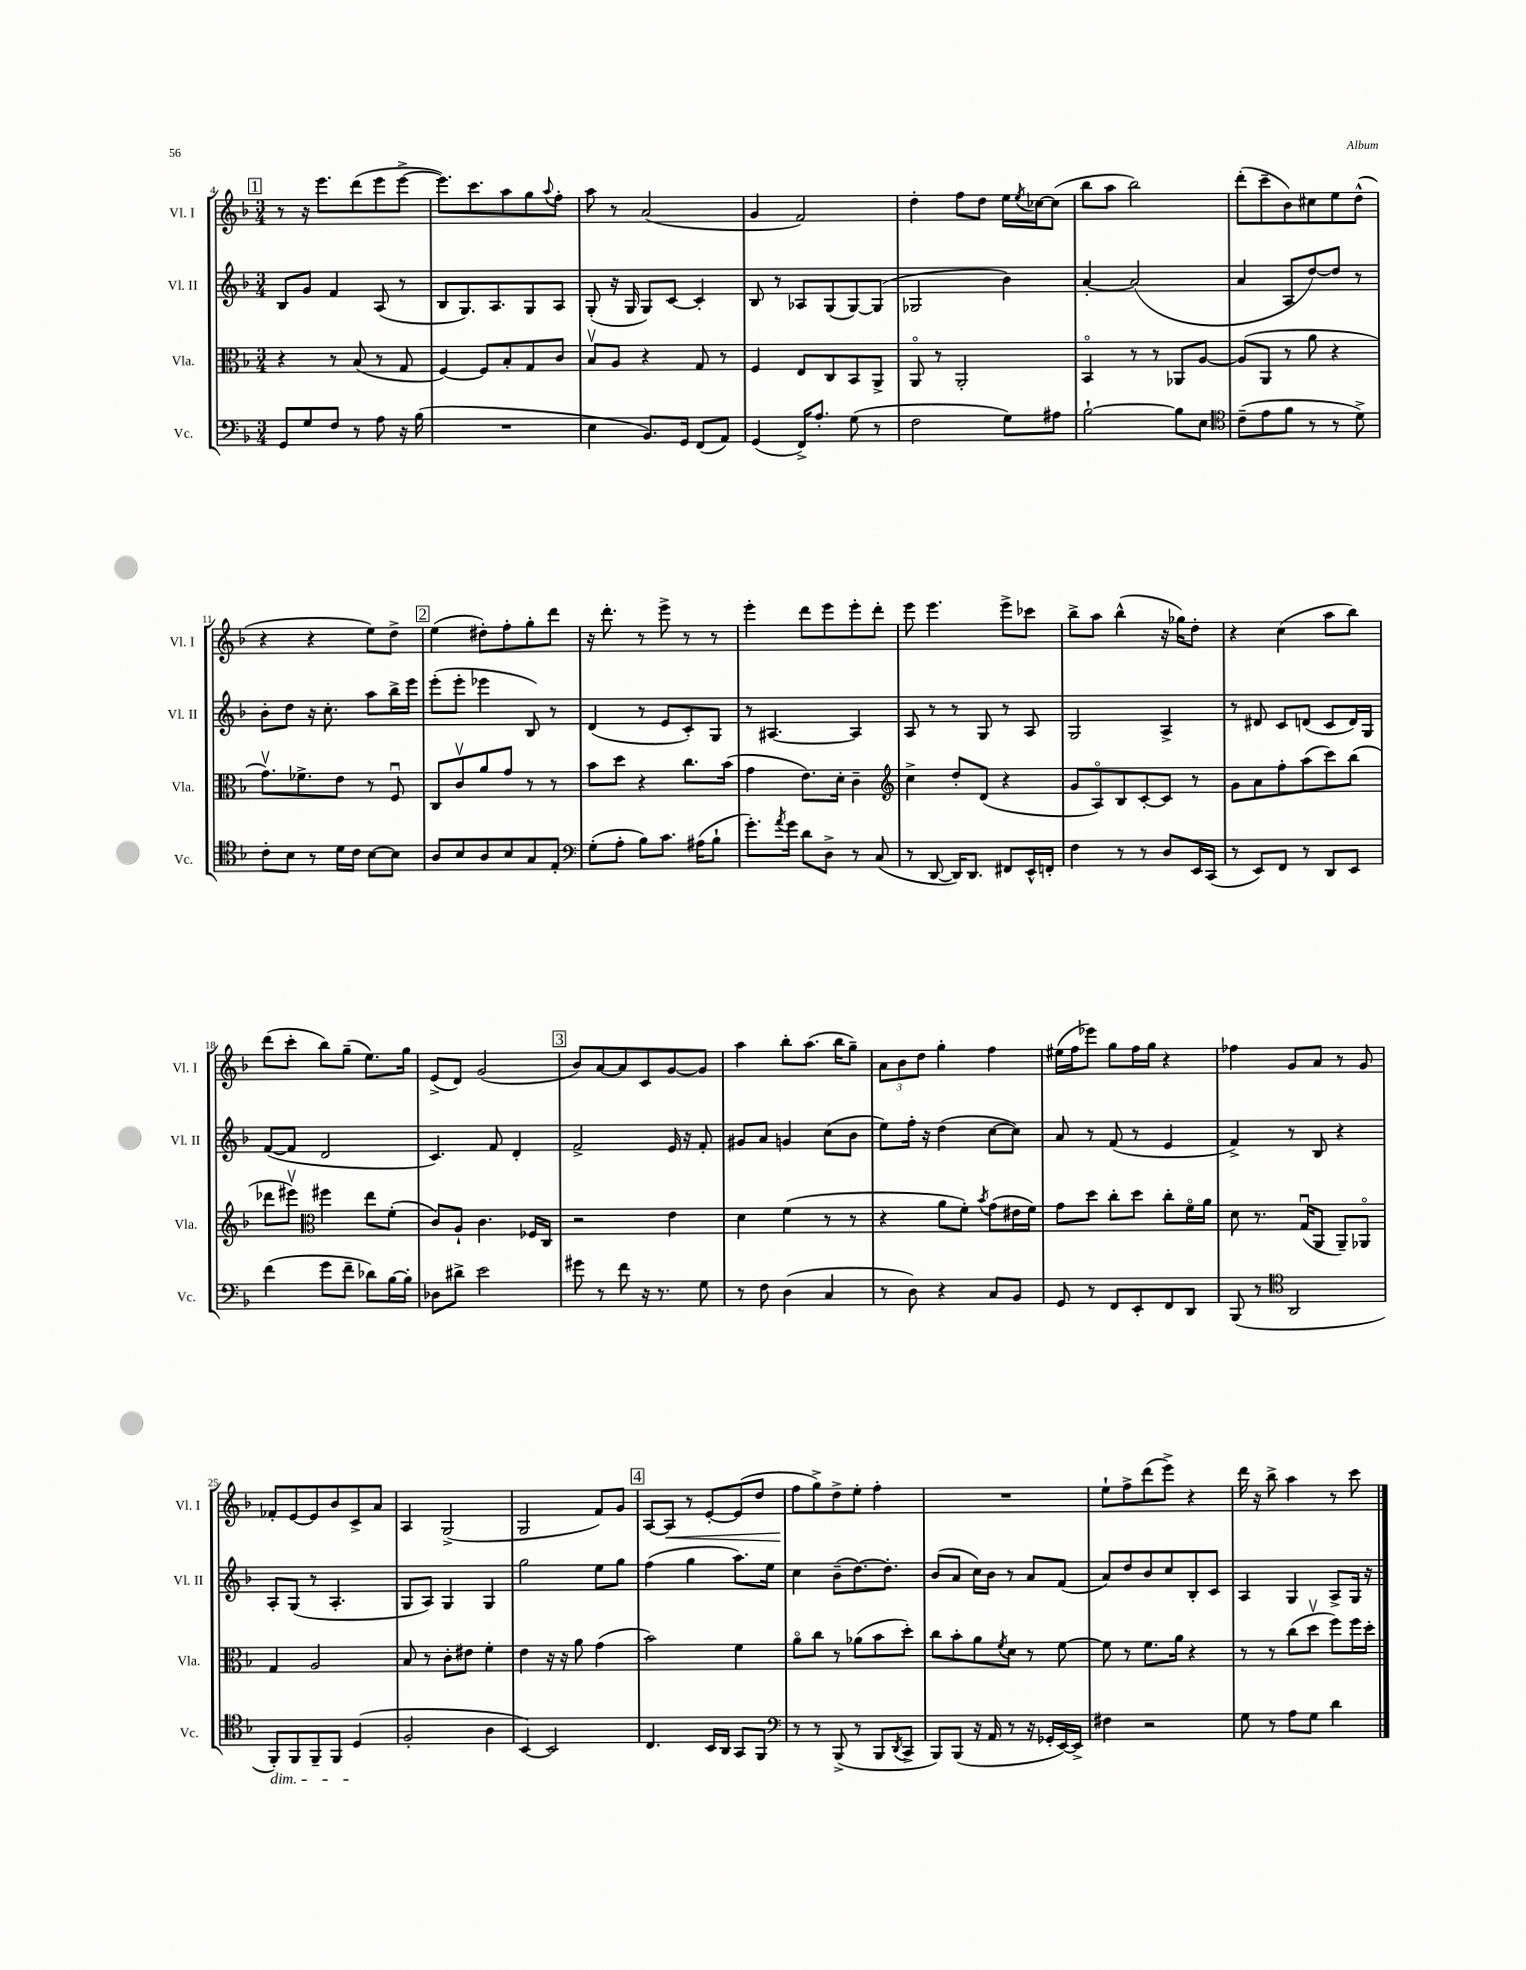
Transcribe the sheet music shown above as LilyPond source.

<<
\new StaffGroup <<
\new Staff = "s0" \with { instrumentName = "Vl. I" shortInstrumentName = "Vl. I" } {
    \clef treble \key f \major \numericTimeSignature \time 3/4
    \mark \markup { \box "1" } r8 r16 e'''8. d'''8( e'''8 e'''8~-> |
    e'''8.) c'''8. a''8 g''8 \appoggiatura { a''8 } f''8-. |
    a''8 r8 a'2( |
    g'4 f'2) |
    d''4-. f''8 d''8 e''16 \acciaccatura { e''8 } ces''16~ ces''8( |
    bes''8 a''8 bes''2) |
    d'''8-.( c'''8-- bes'8) cis''8 e''8 d''8-^( |
    r4 r4 e''8) d''8-> |
    \mark \markup { \box "2" } e''4( dis''8-.) f''8-. g''8-. d'''8 |
    r16 d'''8.-. r8 e'''8-> r8 r8 |
    e'''4-. d'''8 e'''8 e'''8-. d'''8-. |
    e'''8 e'''4. e'''8-> ces'''8 |
    bes''8-> a''8 bes''4-^( r16 ges''16) d''8-. |
    r4 c''4( a''8 bes''8) |
    d'''8( c'''8-. bes''8) g''8--( e''8.) g''16 |
    e'8->( d'8) g'2( |
    \mark \markup { \box "3" } bes'8) a'8~ a'8 c'8 g'8~ g'8 |
    a''4 bes''8-. a''8.( bes''16 g''8--) |
    \tuplet 3/2 { a'8 bes'8 d''8 } g''4-. f''4 |
    eis''16( f''16 ees'''8) g''8 f''16 g''16 r4 |
    fes''4 g'8 a'8 r8 g'8 |
    fes'8-. e'8~ e'8 bes'8 c'8-> a'8 |
    a4 g2->( |
    g2 f'8) g'8 |
    \mark \markup { \box "4" } a8~ a8\< r8 e'8~-. e'8( d''8 |
    f''8\! g''8->) d''8-> e''8-. f''4-. |
    R2. |
    e''8-! f''8-> d'''8( e'''8->) r4 |
    d'''16 r16 bes''8-> a''4 r8 c'''8 \bar "|." |
}
\new Staff = "s1" \with { instrumentName = "Vl. II" shortInstrumentName = "Vl. II" } {
    \clef treble \key f \major \numericTimeSignature \time 3/4
    \mark \markup { \box "1" } bes8 g'8 f'4 a8( r8 |
    bes8 g8.) a8. g8 a8 |
    g8-.( r16 g16 g8) c'8~ c'4-. |
    bes8 r8 aes8 g8( g8~) g8( |
    ges2 bes'4) |
    a'4~-. a'2( |
    a'4 a8 d''8~) d''8 r8 |
    bes'8-. d''8 r16 c''8.-. a''8 bes''16-> e'''16 |
    \mark \markup { \box "2" } e'''8-.( e'''8-. ees'''4 bes8) r8 |
    d'4( r8 e'8 c'8-.) g8 |
    r8 ais4.~ ais4 |
    a8 r8 r8 g8 r8 a8 |
    g2 a4-> |
    r8 dis'8 c'8 d'8( c'8 d'16) g16 |
    f'8~( f'8 d'2 |
    c'4.) f'8 d'4-. |
    \mark \markup { \box "3" } f'2-> e'16 r16 f'8-. |
    gis'8 a'8 g'4 c''8( bes'8 |
    e''8) f''16-. r16 d''4( c''8~ c''8) |
    a'8 r8 f'8( r8 e'4 |
    f'4->) r8 bes8 r4 |
    a8-. g8( r8 a4.-. |
    g8 a8) g4 g4 |
    g''2 e''8 g''8 |
    \mark \markup { \box "4" } f''4( g''4 a''8.) e''16 |
    c''4 bes'8--( d''8.~) d''8.-. |
    bes'8( a'8 c''16) bes'16 r8 a'8 f'8( |
    a'8) d''8 bes'8 c''8 bes8-. c'8 |
    a4 g4 a8-> g16 r16 \bar "|." |
}
\new Staff = "s2" \with { instrumentName = "Vla." shortInstrumentName = "Vla." } {
    \clef alto \key f \major \numericTimeSignature \time 3/4
    \mark \markup { \box "1" } r4 r8 bes8( r8 g8 |
    f4~) f8 bes8-. g8 c'8 |
    bes8\upbow a8 r4 g8 r8 |
    f4 e8 c8 bes,8 a,8-> |
    a,8\flageolet r8 a,2-. |
    bes,4\flageolet r8 r8 aes,8 a8~ |
    a8( a,8 r8 a'8 r4 |
    g'8.\upbow) fes'8.-> e'8 r8 f8\downbow |
    \mark \markup { \box "2" } c8 c'8\upbow a'8 g'8 r8 r8 |
    bes'8 d''8 r4 c''8. bes'16( |
    g'4 e'8.) d'16-. c'4-- |
    \clef treble c''4-> d''8-. d'8( r4 |
    g'8 a8\flageolet) bes8 c'8~-. c'8 r8 |
    g'8 a'8 f''8-. a''8( c'''8) bes''8( |
    des'''8 eis'''8\upbow) \clef alto fis''4 e''8 f'8-.( |
    c'8) a8-! c'4. fes16 c16 |
    \mark \markup { \box "3" } r2 e'4 |
    d'4 f'4( r8 r8 |
    r4 a'8 f'8-.) \acciaccatura { bes'8 } g'8( eis'16 f'16) |
    g'8 d''8 c''8-. d''8 c''8-. f'16\flageolet a'16 |
    d'8 r8. g16\downbow( a,8 a,8--) aes,8\flageolet |
    g4 a2 |
    bes8 r8 c'8-. eis'8 f'4-. |
    e'4 r16 r16 a'8 g'4( |
    \mark \markup { \box "4" } bes'2) f'4 |
    a'8\flageolet c''8 r8 aes'8( bes'8 d''8-.) |
    c''8 bes'8-. a'8 \acciaccatura { f'8 } d'8 r8 f'8~ |
    f'8 r8 f'8. a'16 r4 |
    r8 r8 c''8( d''8\upbow f''8) f''16 d''16-. \bar "|." |
}
\new Staff = "s3" \with { instrumentName = "Vc." shortInstrumentName = "Vc." } {
    \clef bass \key f \major \numericTimeSignature \time 3/4
    \mark \markup { \box "1" } g,8 g8 f8 r8 a8 r16 bes16( |
    R2. |
    e4 bes,8.) g,16 f,8( a,8) |
    g,4( f,16->) a8.-. g8( r8 |
    f2 g8) ais8 |
    bes2~-! bes8 e8 |
    \clef tenor c'8--( e'8 f'8 r8 r8 d'8->) |
    c'8-. bes8 r8 d'16 c'16 bes8~ bes8 |
    \mark \markup { \box "2" } a8 bes8 a8 bes8 g8 e8-. |
    \clef bass g8-.( a8-. bes8) c'8. ais16( bes8-! |
    g'8.-.) \acciaccatura { a'8 } g'16 d'8 d8-> r8 c8( |
    r8 d,8~ d,16) d,8. fis,8 e,16-^ f,16-. |
    f4 r8 r8 d8 e,16 c,16( |
    r8 e,8) f,8 r8 d,8 e,8 |
    f'4( g'8 f'8-- des'8) bes16~ bes16-. |
    des8 dis'8-> e'2 |
    \mark \markup { \box "3" } gis'8 r8 f'8 r16 r8. g8 |
    r8 f8 d4( c4 |
    r8 d8) r4 c8 bes,8 |
    g,8 r8 f,8 e,8-. f,8 d,8 |
    bes,,8( r8 \clef tenor a,2 |
    f,8-.\dim) f,8 f,8-- f,8 d4\!( |
    f2-. a4 |
    bes,4~) bes,2 |
    \mark \markup { \box "4" } c4. bes,16 a,16 g,8 f,8 |
    \clef bass r8 r8 bes,,8->( r8 bes,,8 \acciaccatura { d,8 } c,8-> |
    bes,,8) bes,,8( r16 a,16 r8 r16 ges,16-. e,16~) e,16-> |
    fis4 r2 |
    g8 r8 a8 g8 d'4 \bar "|." |
}
>>
>>
\layout { \context { \Score currentBarNumber = #4 } }
